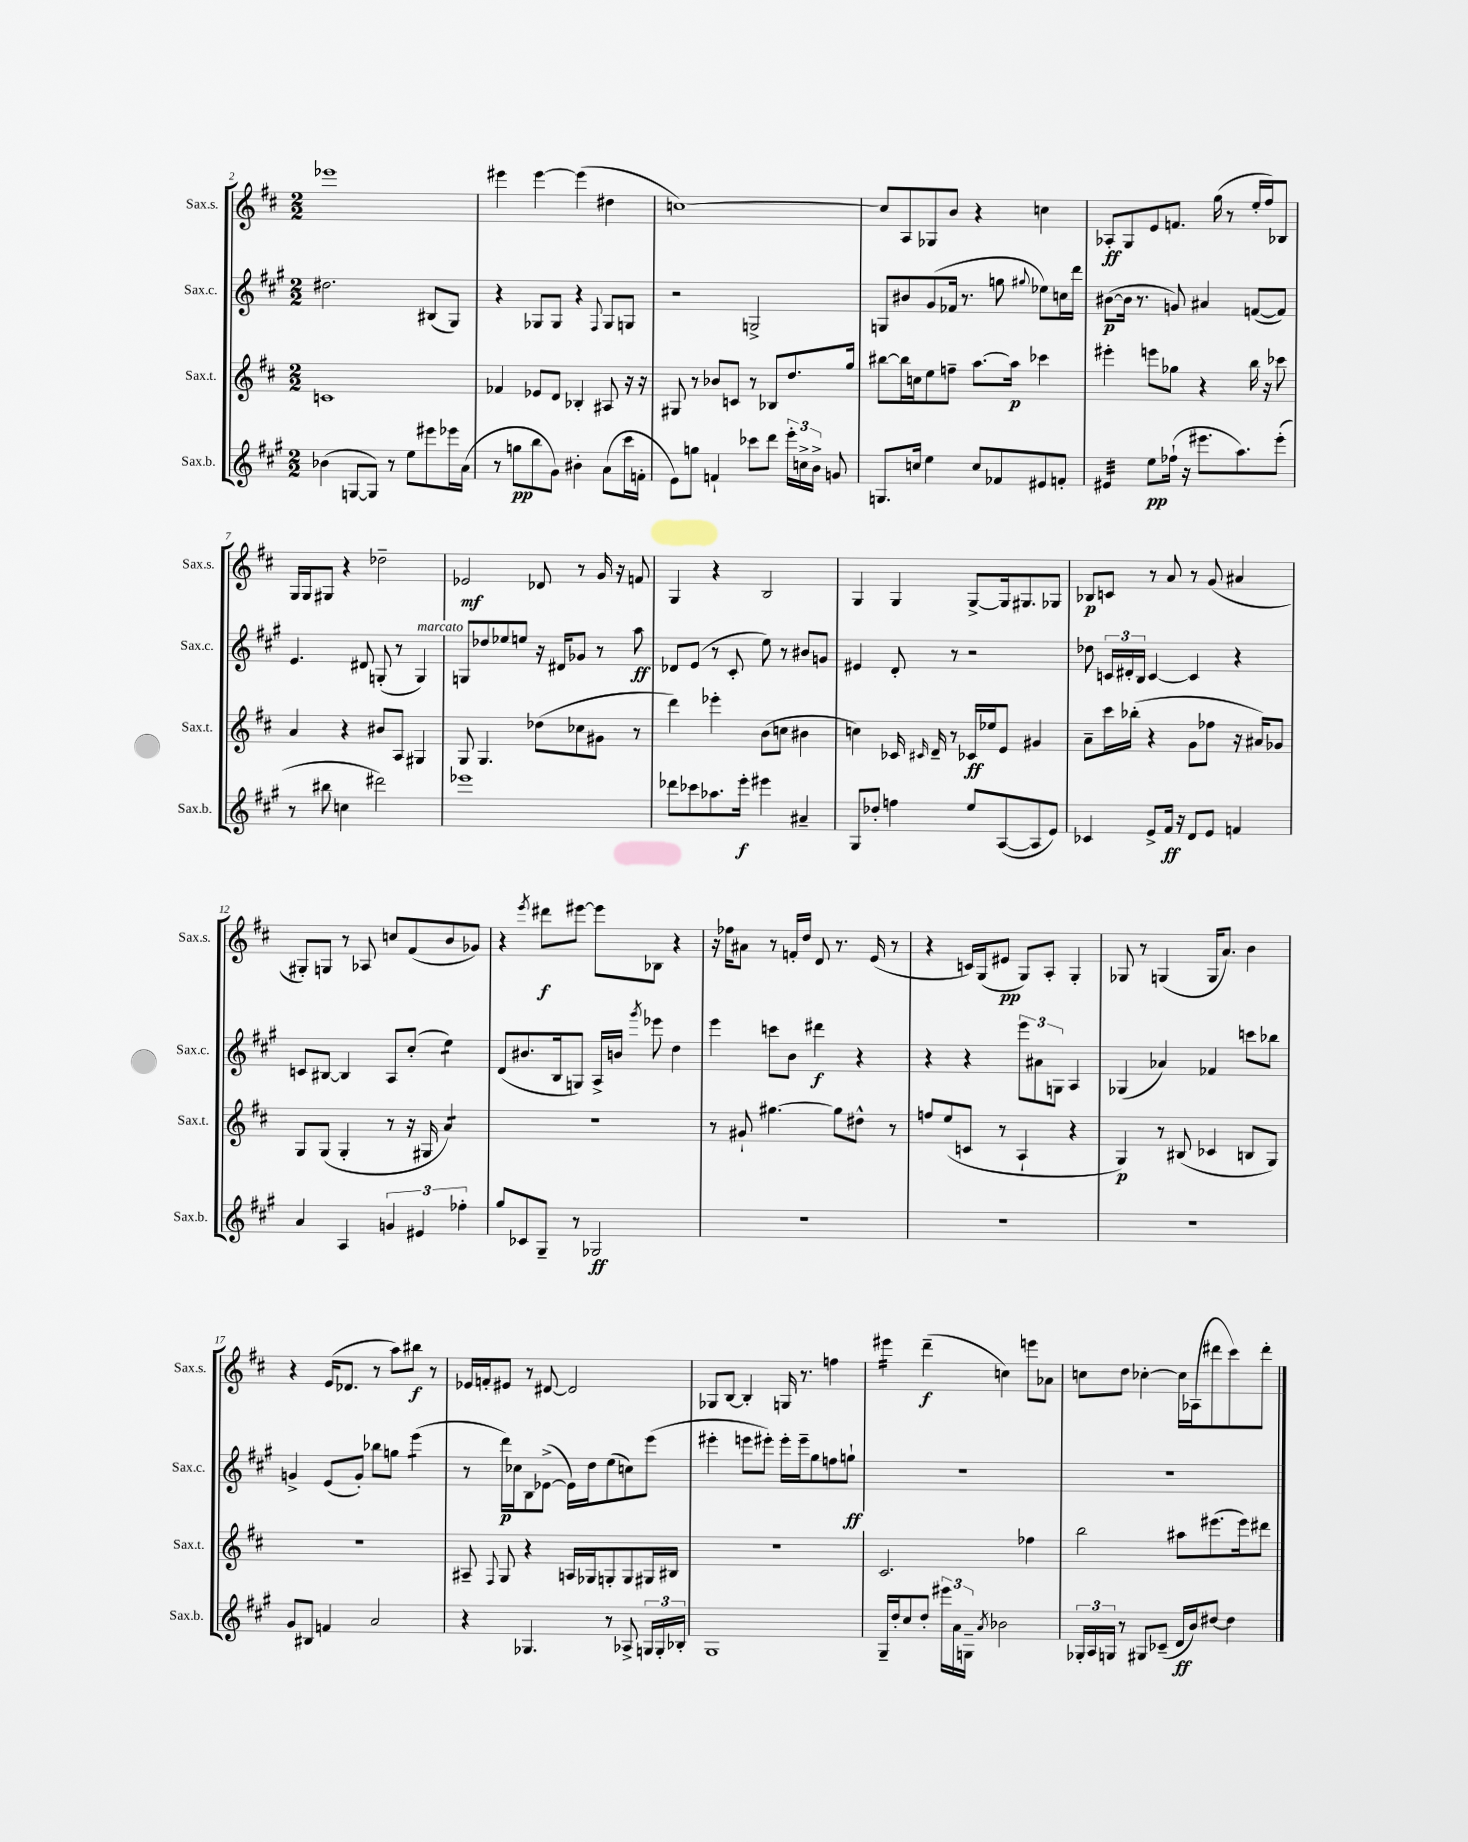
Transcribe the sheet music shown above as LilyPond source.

<<
\new StaffGroup <<
\new Staff = "s0" \with { instrumentName = "Sax.s." shortInstrumentName = "Sax.s." } {
    \clef treble \key d \major \numericTimeSignature \time 2/2
    \autoBeamOff ees'''1 |
    eis'''4 eis'''4~ eis'''4( dis''4 |
    c''1~) |
    c''8[ a8 ges8 b'8] r4 c''4 |
    aes8[-.\ff g8 e'8 f'8.] g''16( r8 e''16[-. fis''16) bes8] |
    g16[ g16 gis8] r4 des''2-- |
    ees'2\mf des'8 r8 g'16 r16 f'8 |
    g4 r4 b2 |
    g4 g4 g8[~-> g16 gis8. ges8] |
    bes8[\p c'8] r8 a'8 r8 g'8( ais'4 |
    gis8[-.) g8] r8 aes8 c''8[ fis'8( b'8 ges'8]) |
    r4 \acciaccatura { e'''8 } dis'''8[\f eis'''8]~ eis'''8[ bes8] r4 |
    r16 fes''16[ ais'8] r8 f'16[-. d''16] d'8 r8. e'16( r8 |
    r4 c'16[) g16( eis'8]\pp g8[) a8]-. g4-. |
    ges8 r8 g4( g16[ a'8.]) b'4 |
    r4 e'16[( des'8.] r8 a''8[) bis''8]\f r8 |
    ees'16[ f'16-. eis'8] r8 dis'8~ dis'2 |
    ges8[ b8]~ b4-. g16 r8. f''4 |
    eis'''4:16 d'''4--\f( c''4) e'''8[ aes'8] |
    c''8[ d''8] ces''4~-. ces''16[ aes16( dis'''8 cis'''8) dis'''8]-. \bar "|." |
}
\new Staff = "s1" \with { instrumentName = "Sax.c." shortInstrumentName = "Sax.c." } {
    \clef treble \key a \major \numericTimeSignature \time 2/2
    \autoBeamOff dis''2. bis8[( gis8]) |
    r4 ges8[ ges8] r4 \appoggiatura { fis8 } ges8[ g8] |
    r2 g2-> |
    g8[ bis'8 gis'8( fes'16] r8. g''8 \appoggiatura { gis''8 } ees''8[) c''16 d'''16] |
    bis'8[~\p( bis'16] r8. g'8) ais'4 f'8[~( f'8]) |
    e'4. dis'8 g8-.( r8 g4^\markup { \italic "marcato" }) |
    g8[ des''8 ees''8 e''8] r16 dis'16[ ges'8] r8 a''8\ff |
    des'8[ e'8]( r8 cis'8-. e''8) r8 bis'8[ g'8] |
    eis'4 d'8-. r8 r2 |
    des''8 \tuplet 3/2 { c'16[ dis'16-. b16] } c'4~ c'4 r4 |
    c'8[ bis8]~ bis4 a8[ cis''8]-.( e''4:8) |
    d'8[( bis'8. b16 g8]) a16[-> b'16] \acciaccatura { gis'''8 } ees'''8 d''4 |
    e'''4 c'''8[ b'8] dis'''4\f r4 |
    r4 r4 \tuplet 3/2 { e'''8[ ais'8 g8] } a4 |
    ges4( aes'4) fes'4 c'''8[ bes''8] |
    g'4-> e'8[( g'8]-.) bes''8[ g''8] e'''4:8( |
    r8 d'''16[\p) ces''16 b8 ees'8]~->( ees'16[) d''16 e''8( c''8) e'''8]( |
    eis'''4-. e'''8[ eis'''8]-.) eis'''16[-. eis'''16-- gis''8 f''8 g''8]-!\ff |
    R1 |
    R1 \bar "|." |
}
\new Staff = "s2" \with { instrumentName = "Sax.t." shortInstrumentName = "Sax.t." } {
    \clef treble \key d \major \numericTimeSignature \time 2/2
    \autoBeamOff c'1 |
    fes'4 ees'8[ d'8] bes4-. ais8 r16 r16 |
    gis8 r8 bes'8[ c'8] r8 bes8[ d''8. g''16] |
    bis''8[~ bis''16 c''16 e''8 f''8]-- a''8.[~ a''16]\p ces'''4 |
    eis'''4-. e'''8[ ges''8] r4 b''16 r16 ces'''8 |
    a'4 r4 bis'8[ a8] gis4 |
    g8 g4. des''8[( ces''8 gis'8] r8 |
    d'''4) ees'''4-. b'8[( c''8] bis'4 |
    c''4) ces'16 \grace { cis'16 } d'16-- r8 ces'16[\ff ees''16 e'8] gis'4 |
    a'8[-- cis'''16 bes''16]-.( r4 g'8[ fes''8] r16 ais'16[) ges'8] |
    g8[ g8]( g4-. r8 r16 gis16 a'4:8) |
    r1 |
    r8 gis'8-! gis''4.~ gis''8[ dis''8]-^ r8 |
    f''8[ e''8( c'8] r8 a4-! r4 |
    g4\p) r8 bis8( ces'4 b8[ g8]) |
    R1 |
    ais8-- \appoggiatura { fis8 } g8 r4 a16[ ges16 g8-. g8 gis16 bis16] |
    r1 |
    cis'2. fes''4 |
    b''2 ais''8[ eis'''8.( eis'''16) dis'''8] \bar "|." |
}
\new Staff = "s3" \with { instrumentName = "Sax.b." shortInstrumentName = "Sax.b." } {
    \clef treble \key a \major \numericTimeSignature \time 2/2
    \autoBeamOff bes'4( g8[~ g8]) r8 e''8[ eis'''8 ees'''16 a'16]( |
    r8 g''8[\pp b''8 gis'8]) bis'4-. a'8[( cis'''16 f'16]-. |
    e'8[) g''8] f'4-! ces'''8[ d'''8] \tuplet 3/2 { e'''16[-. c''16-> b'16]-> } g'8 |
    g8.[ c''16] e''4 c''8[ fes'8 eis'8 f'8]-. |
    eis'4:32 e''8[\pp fes''16]-!( r16 eis'''8.[ a''8.) eis'''8]-.( |
    r8 bis''8 c''4 dis'''2) |
    ees'''1 |
    des'''8[ ces'''8 aes''8. e'''16]-.\f eis'''4 ais'4-- |
    gis8[ des''8]-. f''4 e''8[ a8~( a8 e'8]) |
    ces'4 e'8[-> fis'16]\ff r16 d'8[ e'8] f'4 |
    a'4 a4 \tuplet 3/2 { g'4 eis'4 fes''4-. } |
    gis''8[ ces'8 gis8]-- r8 ges2\ff |
    R1 |
    R1 |
    R1 |
    gis'8[ bis8] f'4 a'2 |
    r4 ges4. r8 aes8-> \tuplet 3/2 { g16[ g16-. bes16]-. } |
    gis1 |
    gis16[-- d''16-. cis''8 d''8]-. \tuplet 3/2 { eis'''16[ a'16 g16]-- } \acciaccatura { a'8 } bes'2 |
    \tuplet 3/2 { ges16[-. a16 g16] } r8 gis8[ ces'8]--( d'16[\ff b'16) dis''8]~ dis''4 \bar "|." |
}
>>
>>
\layout { \context { \Score currentBarNumber = #2 } }
